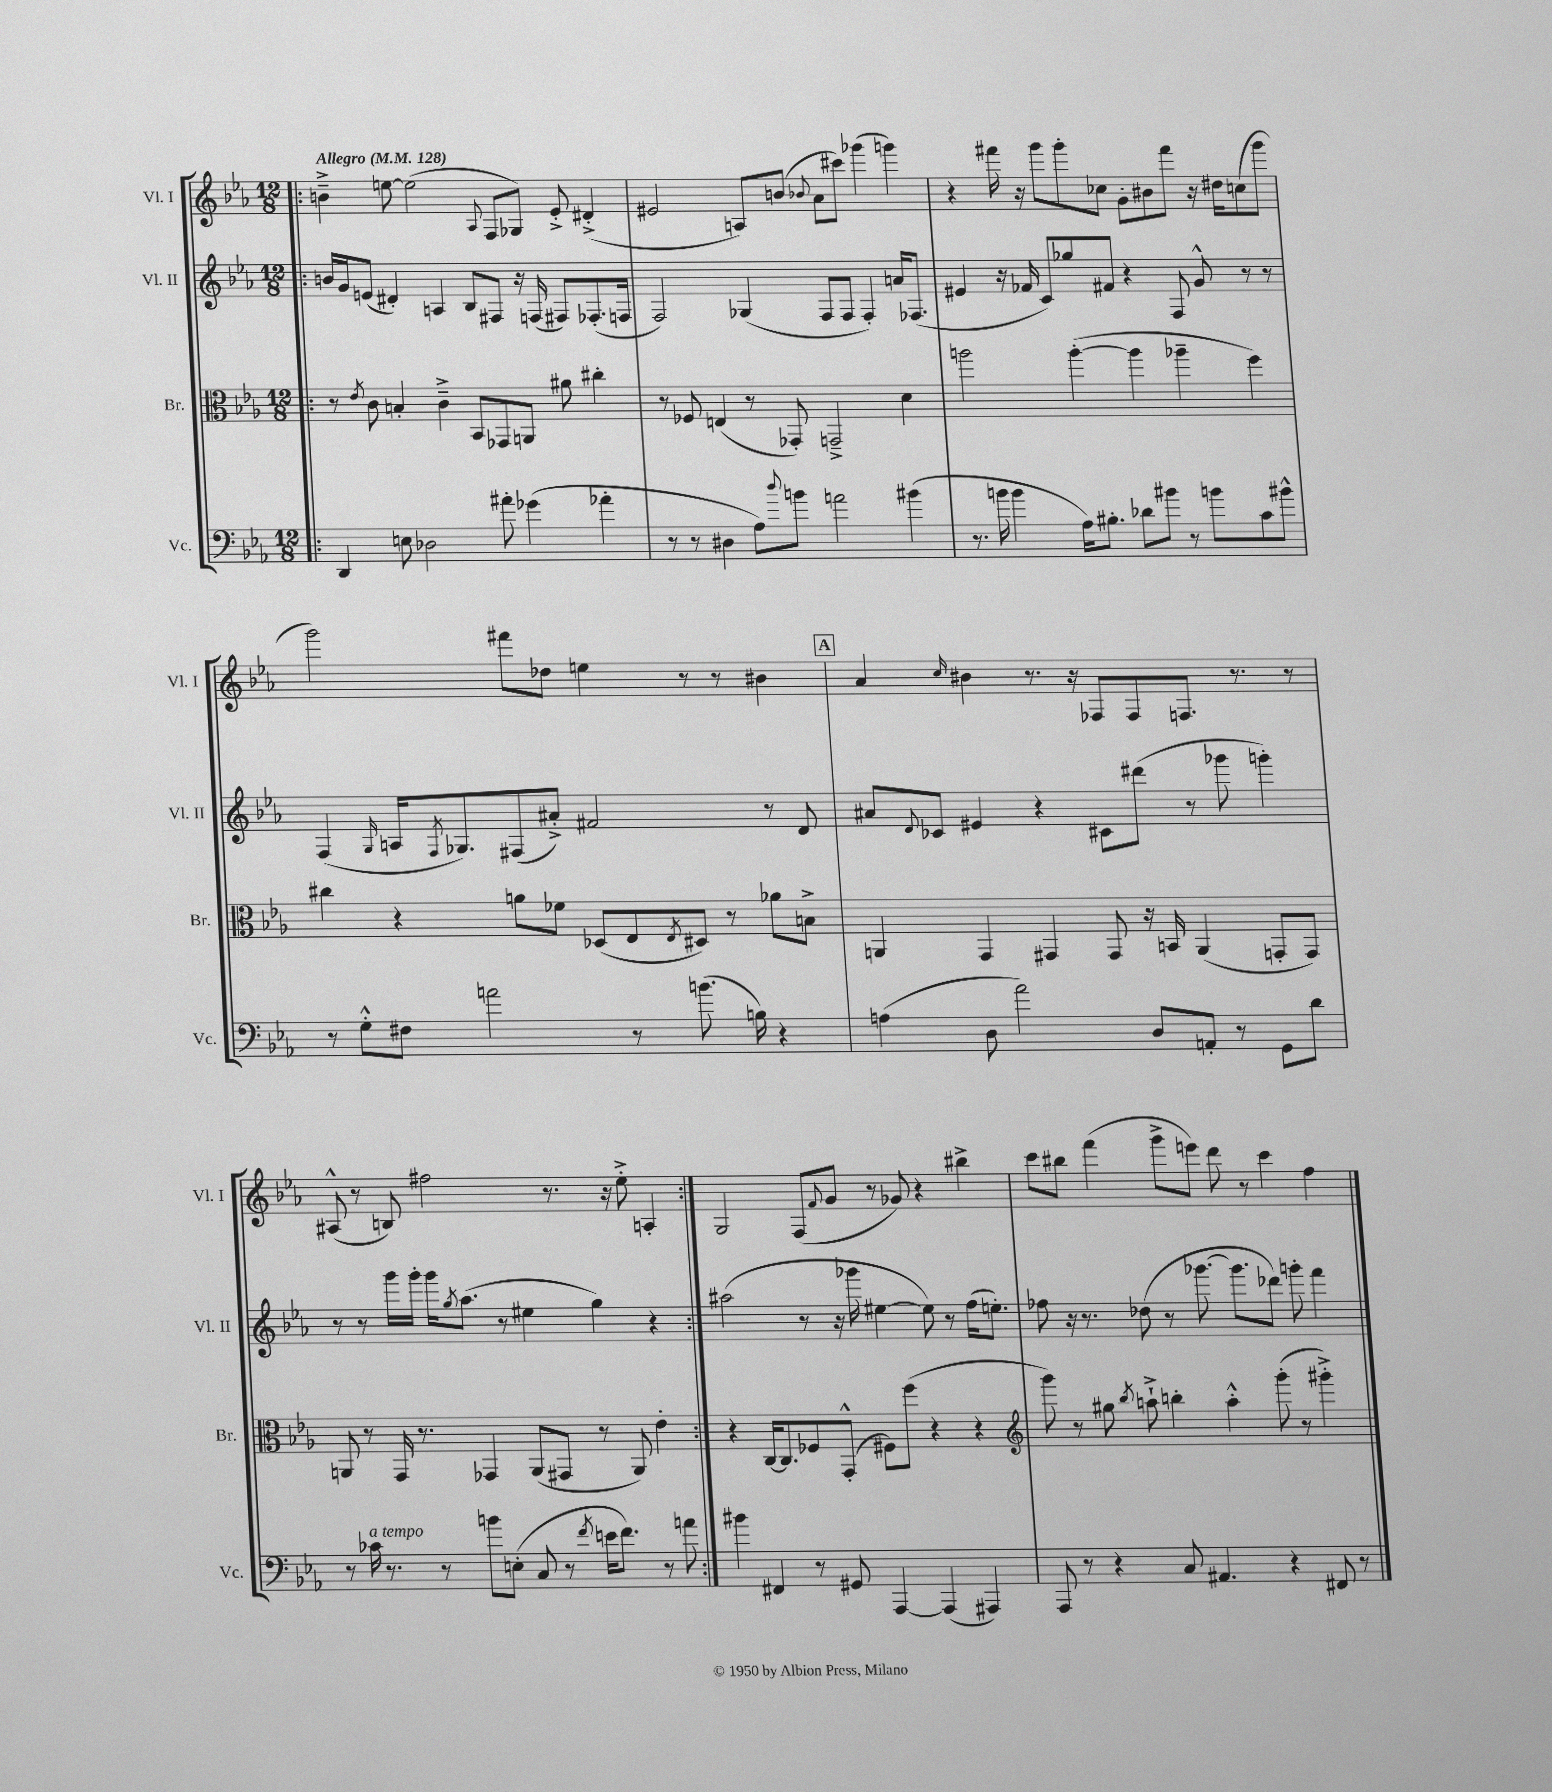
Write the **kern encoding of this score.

**kern	**kern	**kern	**kern
*part4	*part3	*part2	*part1
*staff4	*staff3	*staff2	*staff1
*I"Vc.	*I"Br.	*I"Vl. II	*I"Vl. I
*I'Vc.	*I'Br.	*I'Vl. II	*I'Vl. I
*clefF4	*clefC3	*clefG2	*clefG2
*k[b-e-a-]	*k[b-e-a-]	*k[b-e-a-]	*k[b-e-a-]
*M12/8	*M12/8	*M12/8	*M12/8
*MM128	*MM128	*MM128	*MM128
=1!|:	=1!|:	=1!|:	=1!|:
!	!	!	!LO:TX:a:B:t=Allegro
4DD/	8r	16bn/LL	4bn~^\
.	.	16g/J	.
.	8qe-/	.	.
.	8c\	(8en/J	.
8En\	4Bn'/	4d#X'/)	[8een\
2D-X\	.	.	(2ee\]
.	4c~^\	4An/	.
.	8BB-/L	8B-/L	.
.	.	.	8qqA-/
8a#X'\	8GG-X/	8F#X/J	8F/L
(4g-X\	8AAn/J	16r	8G-X/J)
.	.	(16Fn/	.
.	8a#X\	8F#X/L)	8e-'^/
4a-X'\	4cc#X'\	(8.F-X'/	(4d#X'^/
.	.	16Fn/Jk	.
=2	=2	=2	=2
8r	8r	2F/)	2e#X/
8r	8F-X/	.	.
4D#X\	(4En/	.	.
8A-\L)	8r	(4G-X/	8An/L)
8qqdd/	.	.	.
8bn\J	8GG-X'/)	.	(8bn/J
.	.	.	8qqb-X/
2an\	2GGn~^/	8F/L	8a-\L
.	.	8F/J	8ccc#X\J)
.	.	4F'/)	(4ggg-X\
(4b#X\	4d\	16an/KL	4gggn\)
.	.	(8.F-X/J	.
=3	=3	=3	=3
8.r	2aan\	4e#X/	4r
16bn\	.	.	.
4b\	.	16r	16fff#X\
.	.	16f-X/	16r
.	.	8c/L)	8ggg\L
16A-\KL)	([4aa'\	8gg-X/	8ggg'\
8.B#X'\J	.	.	.
.	.	8f#X/J	8cc-X\J
8d-X\L	4aa\]	4r	8g'\L
8b#X\J	.	.	8b#X\
8r	4aa-X~\	8F/	8fff#\J
8bn\L	.	8g^^/	16r
.	.	.	16dd#X\KL
8c\	4ff\)	8r	(8ccn\
8b#X^^\J	.	8r	8ggg\J
!!LO:LB:g=z
=4	=4	=4	=4
8r	4cc#X\	(4F/	2ggg\)
8G'^^\L	.	.	.
.	.	16qqG/	.
8F#X\J	4r	16An/KL	.
.	.	8qF/	.
.	.	8.G-X/)	.
2an\	.	.	.
.	8an\L	(8F#X/	8fff#X\L
.	8f-X\J	8a#X'^/J)	8dd-X\J
.	(8D-X/L	2f#X/	4een\
8r	8E-/	.	.
.	8qE-/	.	.
(8.bn\	8D#X/J)	.	8r
.	8r	.	8r
16Bn\)	.	.	.
4r	8a-X\L	8r	4b#X\
.	8Bn^\J	8d/	.
!!LO:REH:place=s1:t=A
=5	=5	=5	=5
(4An\	4AAn/	8a#X/L	4a-/
.	.	8qqd/	.
.	.	8c-X/J	.
.	.	.	16qqcc/
8D\	4GG/	4e#X/	4b#X\
2a-\)	.	.	.
.	4GG#X/	4r	8.r
.	.	.	16r
.	8GG#/	8c#X\L	8F-X/L
8D/L	16r	(8ddd#X\J	8F-/
.	16BBn/	.	.
8AAn'/J	(4AA/	8r	8.Fn/J
8r	.	8ggg-X\	.
.	.	.	8.r
8GG\L	8GGn'/L	4gggn'\)	.
8d\J	8GG/J)	.	8r
!!LO:LB:g=z
=6	=6	=6	=6
8r	8AAn/	8r	(8A#X^^/
!LO:TX:a:i:t=a tempo	!	!	!
16c-X\	8r	8r	8r
8.r	.	.	.
.	16GG/	16ggg\LL	8Bn/)
.	8.r	16ggg'\JJ	.
8r	.	16ggg\KL	2ff#X\
.	.	8qgg/	.
.	.	(8.aa-\J	.
8bn\L	4GG-X/	.	.
(8En'\J	.	8r	.
8C/	(8AA/L	4ee#X\	.
8r	8GG#X/J	.	8.r
8qf/	.	.	.
16en\KL	8r	4gg\)	.
8.f\J)	.	.	16r
.	8AA/)	.	8ee-'^\
8r	4e-'\	4r	4An'/
8an\	.	.	.
=7:|!	=7:|!	=7:|!	=7:|!
4b#X\	4r	(2aa#X\	2G/
4FF#X/	[16C/KL	.	.
.	8.C/]	.	.
8r	8F-X/	8r	(8F/L
.	.	.	8qqf/
8GG#X/	(8GG'^^/J	16r	8g/J
.	.	16ggg-X\	.
[4AAA-/	8F#X\L)	[4ee#X\	8r
.	(8ff\J	.	8g-X/)
(4AAA-/]	4r	8ee#\])	4r
.	.	8r	.
4AAA#X/)	4r	(16ff\KL	4bb#X^\
.	.	8.een'\J)	.
=8	=8	=8	=8
*	*clefG2	*	*
8AAA-/	8ggg\)	8ff-X\	8ccc\L
8r	8r	16r	8bb#X\J
.	.	8.r	.
4r	8gg#X\	.	(4fff\
.	8qbb-/	.	.
.	8aan`^\	(8dd-X\	.
8C/	4bbn'\	8r	8ggg^\L
4.AA#X/	.	[8.ggg-X\	8eeen\J)
.	4aa'^^\	.	8ddd\
.	.	8.ggg-\L]	.
.	.	.	8r
4r	(8ggg'\	8ddd-X\J)	4ccc\
.	8r	8gggn'\	.
8FF#X/	4ggg#X'^\)	4fff\	4ff\
8r	.	.	.
==	==	==	==
*-	*-	*-	*-
